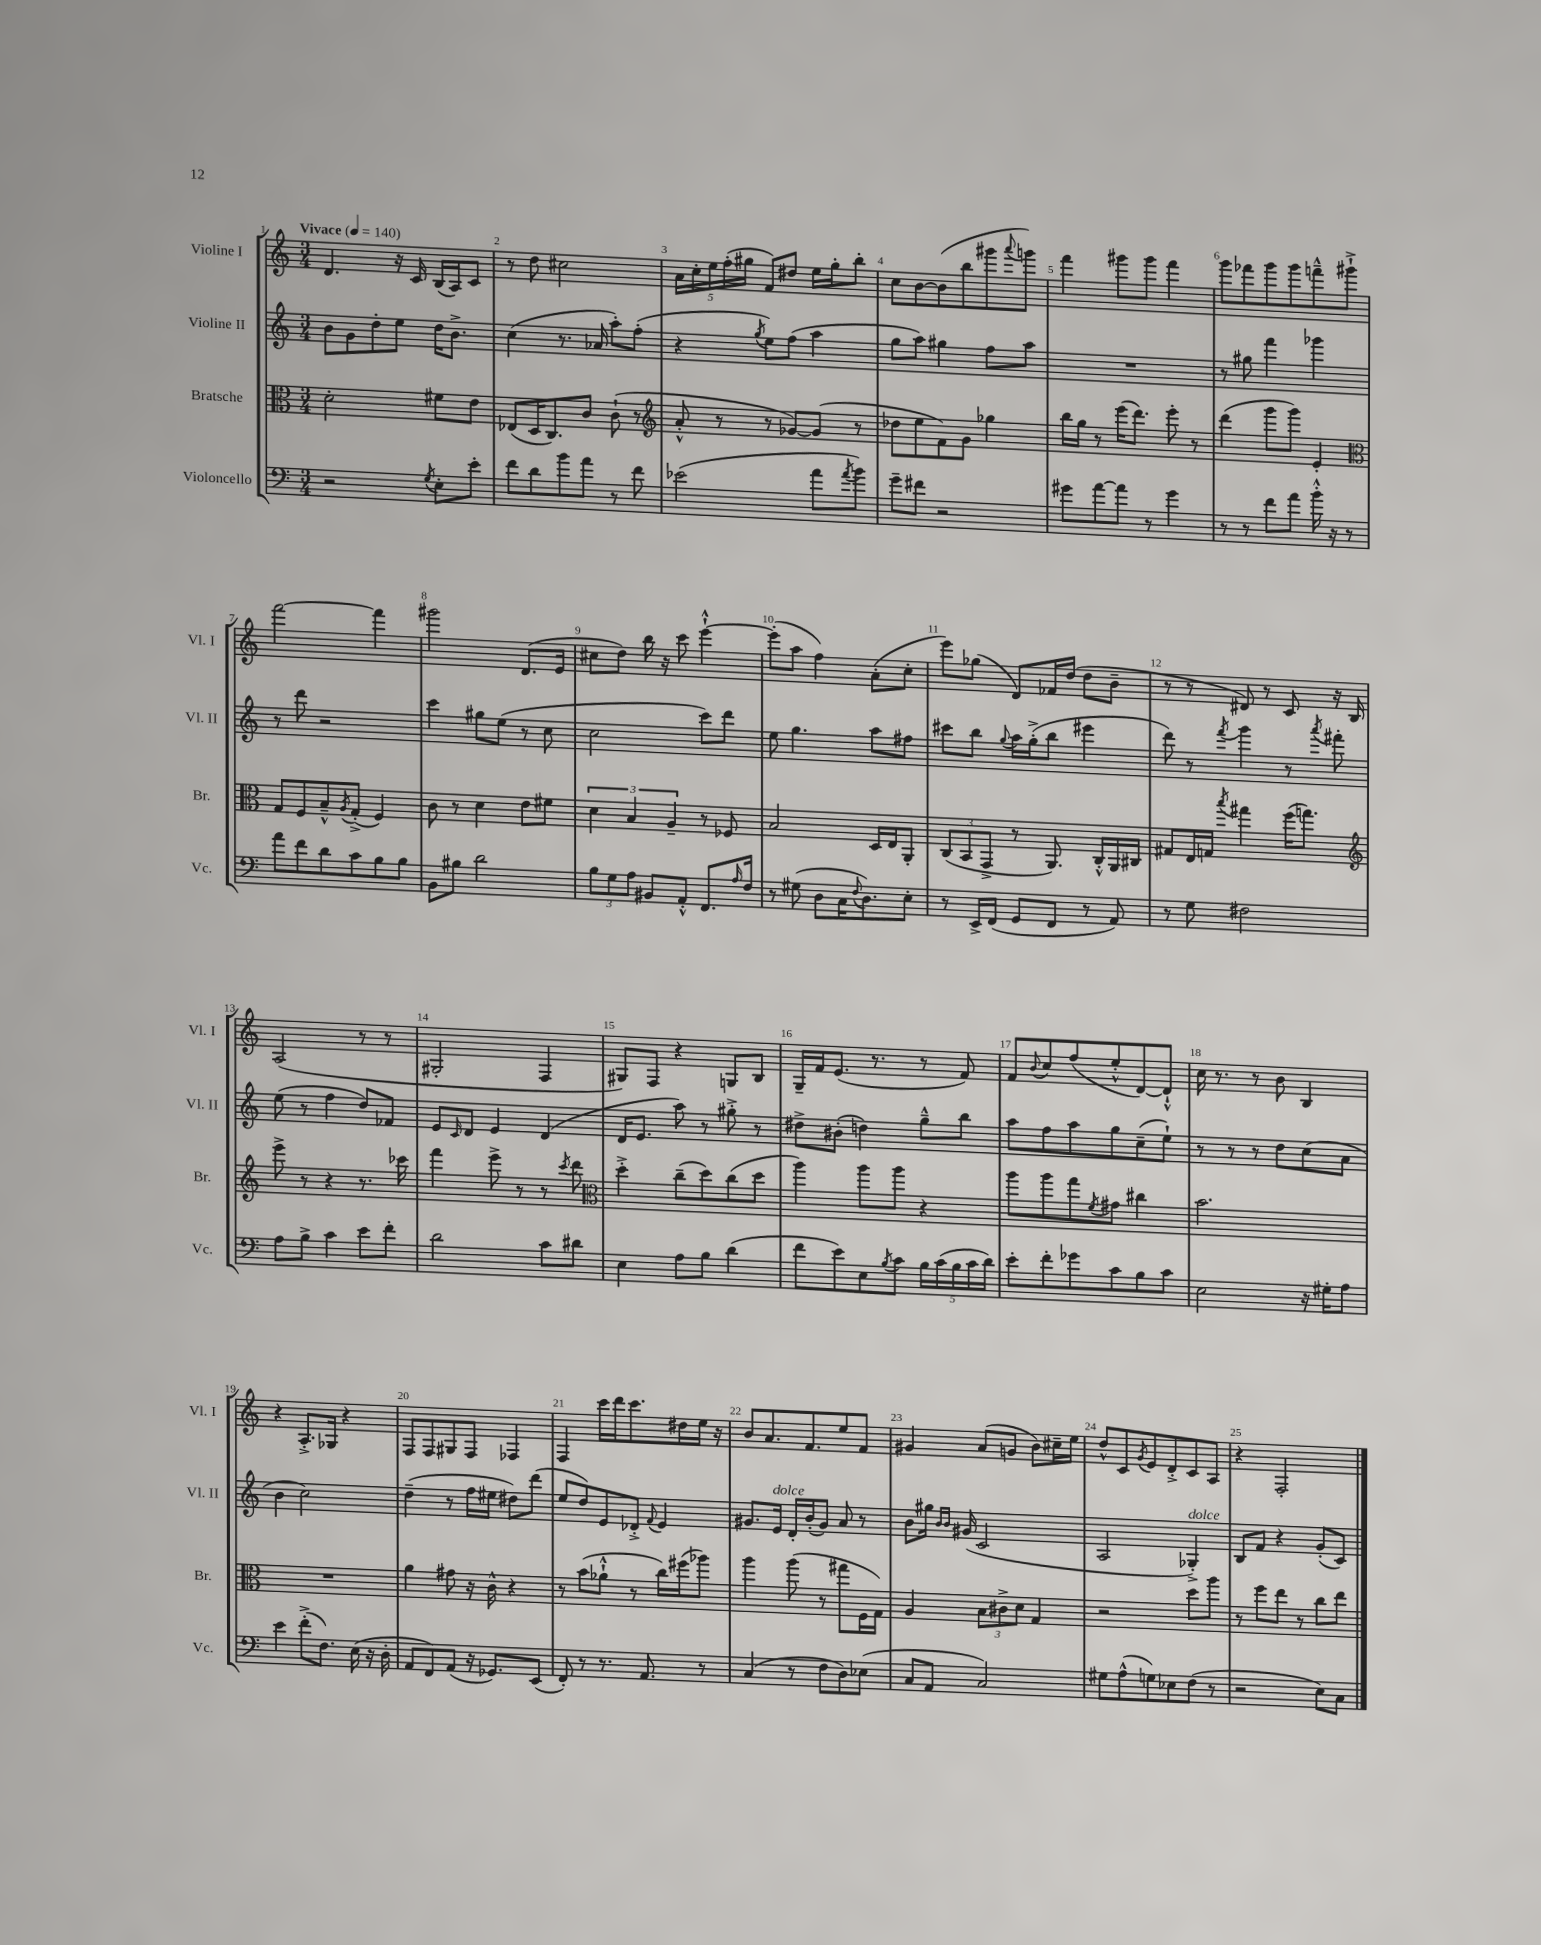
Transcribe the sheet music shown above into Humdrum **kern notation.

**kern	**kern	**kern	**kern
*staff4	*staff3	*staff2	*staff1
*clefF4	*clefC3	*clefG2	*clefG2
*k[]	*k[]	*k[]	*k[]
*M3/4	*M3/4	*M3/4	*M3/4
*MM140	*MM140	*MM140	*MM140
2r	2d'\	8b\L	4.d/
.	.	8g\	.
.	.	8dd'\	.
.	.	8ee\J	16r
.	.	.	16c/
8qG/	.	.	.
8E'\L	8f#\L	16dd\LK	(16B/LL
.	.	8.b^\J	16A/J)
8e'\J	8e\J	.	8c/J
=	=	=	=
8f\L	(8E-/L	(4cc\	8r
8d\	16D/K	.	8dd\
.	8.C/)	.	.
8b\	.	8.r	2cc#\
8a\J	8c/J	.	.
.	.	16a-/	.
8r	(8c`\	8aa'\L)	.
8f\	8r	(8ff'\J	.
=	=	=	=
*	*clefG2	*	*
(2e-\	8a'^^/	4r	20a\LL
.	.	.	20cc'\
.	.	.	20ee\
.	8r	.	.
.	.	.	(20ff'\
.	.	.	20gg#\JJ
.	.	8qgg/	.
.	8r	8ee\L)	8f/L)
.	[8g-/L)	(8ff\J	8dd#/J
8a\L	(8g-/]J	4aa\	16ee\LL
.	.	.	16gg#'\J
8qa/	.	.	.
8b\J)	8r	.	8bb'\J
=	=	=	=
8g~\L	8dd-\L	8gg\L	8cc\L
8f#\J	8ee\	8aa\J)	[8b\
2r	8f\)	4gg#\	(8b\]
.	8g\J	.	8bb\
.	4gg-\	8ff\L	8ggg#\
.	.	.	8qqaaa/
.	.	8aa\J	8ggg\J)
=	=	=	=
8g#\L	16bb\LL	2.r	4fff\
.	16gg\JJ	.	.
[8a\	8r	.	.
8a\]J	(16eee\LK	.	8ggg#\L
.	8.ddd\J)	.	.
8r	.	.	8ggg#\J
4g#\	8eee'\	.	4fff\
.	8r	.	.
=	=	=	=
8r	(4ddd\	8r	8ggg\L
8r	.	8gg#\	8fff-\
8f\L	8ggg\L	4fff\	8ggg\
8a\J	8ggg\J)	.	8ggg\
16b'^^\	4e'/	4ggg-\	8fff~^^\
16r	.	.	.
8r	.	.	8ggg#`^\J
=	=	=	=
*	*clefC3	*	*
8a\L	8G/L	8r	[2fff\
8f\	8F/	8ddd\	.
8d\	8B~^^/	2r	.
.	8qA/	.	.
8c\	(8G'^/J	.	.
8B\	4F/)	.	4fff\]
8B\J	.	.	.
=	=	=	=
8BB\L	8c\	4ccc\	2ggg#\
8B#\J	8r	.	.
2d\	4d\	8gg#\L	.
.	.	(8ee\J	.
.	8e\L	8r	(8.d/L
.	8f#\J	8cc\	.
.	.	.	16e/Jk
=	=	=	=
12B\L	6d\	2cc\	8cc#\L
12G\	.	.	.
.	.	.	8dd\J)
12A\J	6B/	.	.
8BB#/L	.	.	16bb\
.	.	.	16r
.	6A~/	.	.
8AA'^^/J	.	.	8ccc\
8.FF/L	8r	8ccc\L)	[4eee`^^\
.	8F-/	8ddd\J	.
16qqA/	.	.	.
16F/Jk	.	.	.
=	=	=	=
8r	2B/	8ee\	(8eee'\]L
(8G#\	.	4.gg\	8aa\J
8D\L	.	.	4ff\)
16C\K	.	.	.
8qqF/	.	.	.
8.D\)	.	.	.
.	16D/LL	8aa\L	(8a'\L
.	16E/J	.	.
8E'\J	8AA'/J	8ff#\J	8cc'\J
=	=	=	=
8r	(12C/L	8ccc#\L	8eee\L)
.	12BB/	.	.
16EE^/LL	.	8bb\J	(8gg-\J
.	12GG^/J	.	.
(16FF/JJ	.	.	.
.	.	8qqgg/	.
8GG/L	8r	16aa\LL	8d/L)
.	.	(16gg'^\J	.
8FF/J	8.AA/)	8bb\J	16f-/L
.	.	.	(16dd/JJ
8r	.	4eee#\	8dd\L
.	16C'^^/LL	.	.
8AA/)	16AA/	.	8b~\J
.	16C#/JJ	.	.
=	=	=	=
8r	8G#/L	8ddd\)	8r
8G\	16E/L	8r	8r
.	16G/JJ	.	.
.	8qbb/	8qfff/	.
2F#\	4gg#\	4ggg\	8d#/)
.	.	.	8r
.	(16ff\LK	8r	8c/
.	8.gg\J)	.	.
.	.	8qaaa/	.
.	.	8fff#'\	16r
.	.	.	16B/
=	=	=	=
*	*clefG2	*	*
8A\L	8eee^\	(8ee\	(2A/
8B^\J	8r	8r	.
4c\	4r	4ff\	.
8e\L	8.r	8dd/L)	8r
8f'\J	.	8f-/J	8r
.	16ccc-\	.	.
=	=	=	=
2d\	4fff\	8e/L	2G#'/
.	.	16qqc/	.
.	.	8d/J	.
.	8eee^\	4e/	.
.	8r	.	.
8c\L	8r	(4d/	4F/
.	8qccc/	.	.
8d#\J	8ddd\	.	.
=	=	=	=
*	*clefC3	*	*
4E\	4dd'^\	16d/LK	8G#/L)
.	.	8.e/J	.
.	.	.	8F/J
8A\L	(8cc~\L	8aa\)	4r
8B\J	8dd\)	8r	.
(4d\	(8cc\	8gg#'^\	8G/L
.	8dd\J	8r	8B/J
=	=	=	=
8f\L	4aa\)	8dd#^\L	16G~/LL
.	.	.	16f/J
8e\)	.	(8b#'\J	(8.e/J
8E\	8aa\L	4dd\)	.
.	.	.	8.r
8qB/	.	.	.
8c\J	8aa\J	.	.
20B\LL	4r	8gg~^^\L	8r
(20c\	.	.	.
20B\	.	.	.
.	.	8bb\J	8f/)
20c\	.	.	.
20d\JJ)	.	.	.
=	=	=	=
8e'\L	8aa\L	8aa\L	8f/L
.	.	.	8qqb/
8f'\	8aa\	8ff\	8cc/
8g-\	8gg\	8aa\	(8ff/
.	8qf/	.	.
8c\	8g#\J	8gg\	8ee'^^/
8B\	4cc#\	(8cc~\	[8d/)
8c\J	.	8ee`\J)	8d`^^/]J
=	=	=	=
2E\	2.b\	8r	16cc\
.	.	.	8.r
.	.	8r	.
.	.	8r	8r
.	.	8dd\L	8b\
16r	.	(8cc\	4B/
16G#'\LK	.	.	.
8A\J	.	8a\J	.
=	=	=	=
4e\	2.r	4b\	4r
(8f'^\L	.	2cc\)	8.A'^/L
8.F\J)	.	.	.
.	.	.	16G-/Jk
.	.	.	4r
(16E\	.	.	.
16r	.	.	.
16D'\	.	.	.
=	=	=	=
8AA/L	4a\	(4dd~\	8F/L
8FF/)	.	.	8F/
(8AA/J	8g#\	8r	8G#/
16r	16r	16ff\LL	8F/J
8.GG-/L)	16c^^\	16ee#\JJ	.
.	4r	8dd#\L)	4F-/
(8EE/J	.	(8ddd\J	.
=	=	=	=
8FF'/)	8r	8ee/L	4F/
8r	(8b\L	8dd/)	.
8.r	8a-`^^\J	8e/	16ccc\LL
.	.	.	16ddd\J
.	8r	8d-'^/J	8.ccc\
8.AA/	.	.	.
.	.	8qqf/	.
.	16cc\LL)	4e/	.
.	(16ff#\J	.	16dd#\L
8r	8aa-\J)	.	16ee\JJ
.	.	.	16r
=	=	=	=
(4C/	4aa\	8.g#/L	8b/L
.	.	.	8.a/
.	.	16e/Jk	.
8r	(8aa\	16d'/LL	.
.	.	(16b'/J	8.f/
8F\L	8r	8g#/J)	.
8D\)	8gg#\L	8a/	8ee/
(8E-\J	16F\L	8r	8f/J
.	16G\JJ)	.	.
=	=	=	=
8C/L	4A/	8b\L	4g#/
8AA/J	.	16gg#\Jk	.
.	.	16qqb/LL	.
.	.	16qqb/JJ	.
.	.	(16g#/	.
2C/)	12B\L	2c/	(8a/L
.	12c#^\	.	.
.	.	.	8g/J
.	12d\J	.	.
.	4G/	.	8b\L)
.	.	.	16cc#~\L
.	.	.	16ee\JJ
=	=	=	=
8G#\L	2r	2A/	8dd^^/L
(8A^^\	.	.	8c/
.	.	.	8qg/
8G\)	.	.	8e/
8E-\	.	.	8d'^/
(8F\J	8dd\L	4G-'^/)	8c/
8r	8aa\J	.	8A/J
=	=	=	=
2r	8r	8B/L	4r
.	8ff\L	8f/J	.
.	8ee\J	4r	2F'/
.	8r	.	.
8E\L)	8cc\L	(8g'/L	.
8C\J	8ee\J	8c/J)	.
==	==	==	==
*-	*-	*-	*-
